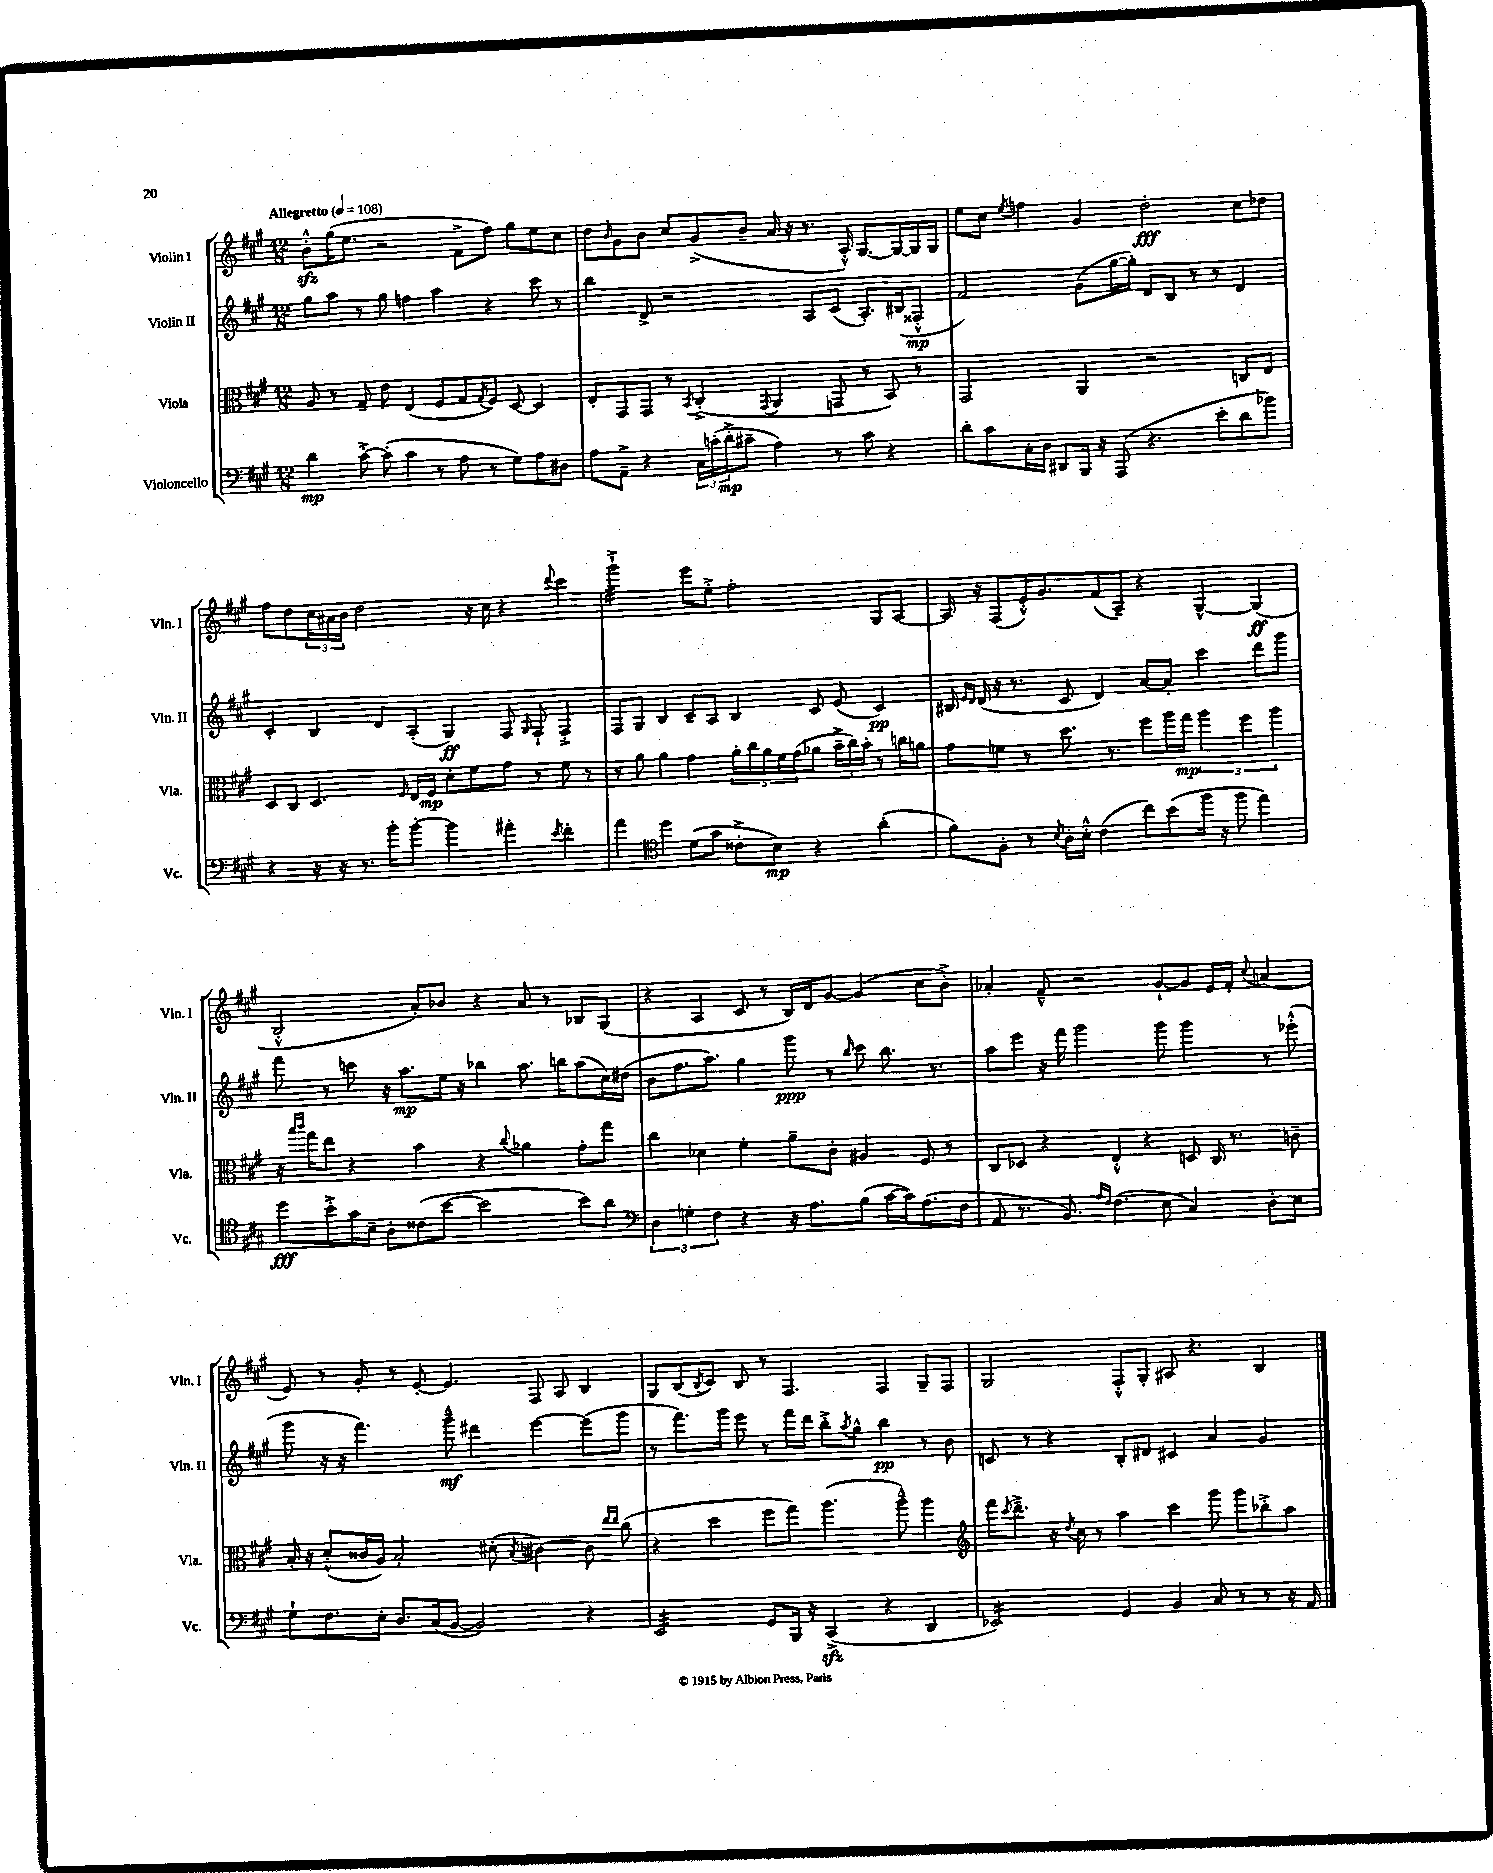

**kern	**kern	**kern	**kern
*staff4	*staff3	*staff2	*staff1
*clefF4	*clefC3	*clefG2	*clefG2
*k[f#c#g#]	*k[f#c#g#]	*k[f#c#g#]	*k[f#c#g#]
*M12/8	*M12/8	*M12/8	*M12/8
*MM108	*MM108	*MM108	*MM108
4d	8A	8gg#	8b'^^
.	8r	8aa	(16gg#
.	.	.	8.ee
[8c#'^	8G#~	8r	.
(8c#']	8e	8gg#	2r
4c#	(4E	4ff	.
8r	8F#	4aa	.
8A	8G#	.	8f#^
.	8qG#	.	.
8r	8F#)	4r	8ff#)
8G#)	[8D	.	8gg#
8A	4D]	8ccc#	8ee
8D#	.	8r	8cc#
=	=	=	=
8A	8E'	4bb	8dd
.	.	.	16qqb
8AA~^	8GG#	.	8g#
4r	8GG#	8d^	8b
.	8r	2r	8cc#
.	8qBB	.	.
24C#	(4C#'^	.	(8g#^
(24c'	.	.	.
24d'^	.	.	.
8c#~	.	.	8b~
.	8qGG#	.	.
4A)	4AA	.	16a
.	.	.	16r
.	.	8A	8.r
8r	8GG	(8c#	.
.	.	.	16A'^^)
8c#	8r	8.A')	[8.G#
4r	8BB)	.	.
.	.	(16B#	16G#_
.	8r	8F##'^^	16G#]
.	.	.	16G#
=	=	=	=
8d'	2GG#	2f#)	8ee
8c#	.	.	8cc#
.	.	.	8qee
16C#'	.	.	4ff
16D	.	.	.
8DD#	.	.	.
16BBB	4AA	(8g#	4g#
16r	.	.	.
(8AAA	.	[16gg#	.
.	.	16gg#'])	.
4.r	2r	8d	2dd'
.	.	8B	.
.	.	8r	.
8e'	.	8r	.
8d	8C	4d	8cc#
8b-)	8E	.	8dd-
=	=	=	=
4r	8D	4c#'	8ff#
.	8C#	.	8dd
16r	4.D	4B	24cc#
.	.	.	24a#
16r	.	.	.
.	.	.	24b
8.r	.	.	2dd
.	.	8d	.
16b'	.	.	.
.	16qqF#	.	.
[8b'	16E	(8A'	.
.	16F#	.	.
4b]	8d'	4G#)	.
.	8f#	.	16r
.	.	.	16cc#
4a#'	8g#	8F#	4r
.	.	16qqG#	.
.	8r	8F#`	.
8qe	.	.	8qqddd
4f#'	8f#	4F#'^	4ccc#
.	8r	.	.
=	=	=	=
4a	8r	8F#	2ggg#`^
.	8a	8G#	.
*clefC4	*	*	*
4dd	4a	4B	.
(8d	4g#	8c#~	8eee
8g#	.	8A	8ee'^
8c##'^	20a'	4B	2ff#'
.	20cc#	.	.
.	20a	.	.
8B)	.	.	.
.	20f#	.	.
.	(20g#	.	.
4r	8a-	8c#	.
.	24b~^	(8e	.
.	24cc#)	.	.
.	24b'	.	.
(4a'	8r	4c#)	8G#
.	16cc	.	[8A
.	16a	.	.
=	=	=	=
8f#)	8g#	16B#	16A]
.	.	16qqe	.
.	.	16qqd	.
.	.	(16d	16r
8F#'	8f	16r	(8F#
.	.	8.r	.
8r	8r	.	16e'^^)
.	.	.	8.g#
8qB	.	.	.
16A'	8.dd	8c#	.
16B'^^	.	.	.
(4c#	.	4d)	(8f#
.	8.r	.	.
.	.	.	8A~)
8cc#)	8ff#	[8a	4r
(8b	16aa	8a']	.
.	16gg#	.	.
16ff#	6aa	4ccc#	[4G#^^
16r	.	.	.
8ff#	.	.	.
.	6ff#	.	.
4ee)	.	8ddd	(4G#]
.	6aa	.	.
.	.	8ggg#	.
=	=	=	=
8dd	16r	8fff#	2B'^^
.	16qqbb	.	.
.	16qqccc#	.	.
.	16gg#	.	.
8b'^	8ee	8r	.
16g#	4r	8ccc	.
16B~	.	.	.
8A'	.	16r	.
.	.	8.aa	.
(8c##	4b	.	8a')
[8b	.	16ee	8b-
.	.	16r	.
2b]	4r	4bb-	4r
.	8qqcc#	.	.
.	4a-	8.aa	8a
.	.	.	8r
.	.	16bb	.
8b)	8g#'	(8aa	8B-
8a	8gg#	16cc#)	(8G#
.	.	(16dd#	.
=	=	=	=
*clefF4	*	*	*
6D	4cc#	8b	4r
.	.	8.ff#	.
6G'	.	.	.
.	4d-	.	4A
.	.	8.aa)	.
6F#	.	.	.
4r	4f#'	4gg#	8c#
.	.	.	8r
16r	8a~	8ggg#	16B)
8.A	.	.	16d
.	8c#'	8r	[8g#
.	.	16qqbb	.
(8B	4A#	8ccc#	(4g#]
[16c#	.	8.bb	.
16c#])	.	.	.
(8.A	8F#	.	8cc#
.	.	8.r	.
.	8r	.	8b'^)
16F#	.	.	.
=	=	=	=
8AA	8C#	8aa	4a-'
8.r	8D-	8eee	.
.	4r	16r	8f#~^^
8.BB)	.	16fff#	.
.	.	2ggg#	2r
16qqA	.	.	.
16qqF#	.	.	.
(4.F#	4E'^^	.	.
.	4r	.	.
8E	.	8ggg#	[8g#`
4C#)	8D	4ggg#	8g#]
.	16C#	.	16e
.	8.r	.	16f#'
.	.	.	8qqcc#
8D'	.	8r	(4a
8E	8c~	(8eee-'^^	.
=	=	=	=
8G#`	16B'	8ggg#	8e)
.	16r	.	.
8.F#	(8d'^^	16r	8r
.	.	16r	.
.	16c##	4.fff#)	8g#'
16E'	16A)	.	.
8.D	2B'	.	8r
.	.	.	[8e'
(16C#	.	.	.
[8BB	.	8ggg#~^^	4.e]
2BB])	.	4ddd#	.
.	(8d#'	.	.
.	8qB	.	.
.	[4c#)	[4eee	8F#
.	.	.	8A
4r	8c#]	(8eee]	4B
.	16qqee	.	.
.	16qqee	.	.
.	(8cc#	8ggg#	.
=	=	=	=
2EE	4r	8r	8G#
.	.	8.fff#)	(8B
.	.	.	8qB
.	4dd	.	8c#)
.	.	16ggg#	.
.	.	8eee	8B
8GG#	8ff#	8r	8r
16BBB	8gg#)	16fff#	4.F#
16r	.	16ddd	.
(4CC#^	(4.aa	8bb'^	.
.	.	8qaa	.
.	.	8gg#^^	.
4r	.	4bb	4F#
.	8aa~^^)	.	.
4DD	4aa	8r	8G#~
.	.	8b	8F#
=	=	=	=
*	*clefG2	*	*
2EE-)	16fff#	8c	2G#
.	8qccc#	.	.
.	8.ddd~^	.	.
.	.	8r	.
.	16r	4r	.
.	8qdd	.	.
.	16cc#	.	.
.	8r	.	.
4GG#	4aa	8B'	8F#'^^
.	.	8d#	8G#'
4BB	4ccc#	4c#	8A#
.	.	.	4.r
8C#	8ggg#	4a	.
8r	8ggg#	.	.
8r	8bb-'^	4g#	4B
16r	8aa	.	.
16AA	.	.	.
==	==	==	==
*-	*-	*-	*-
